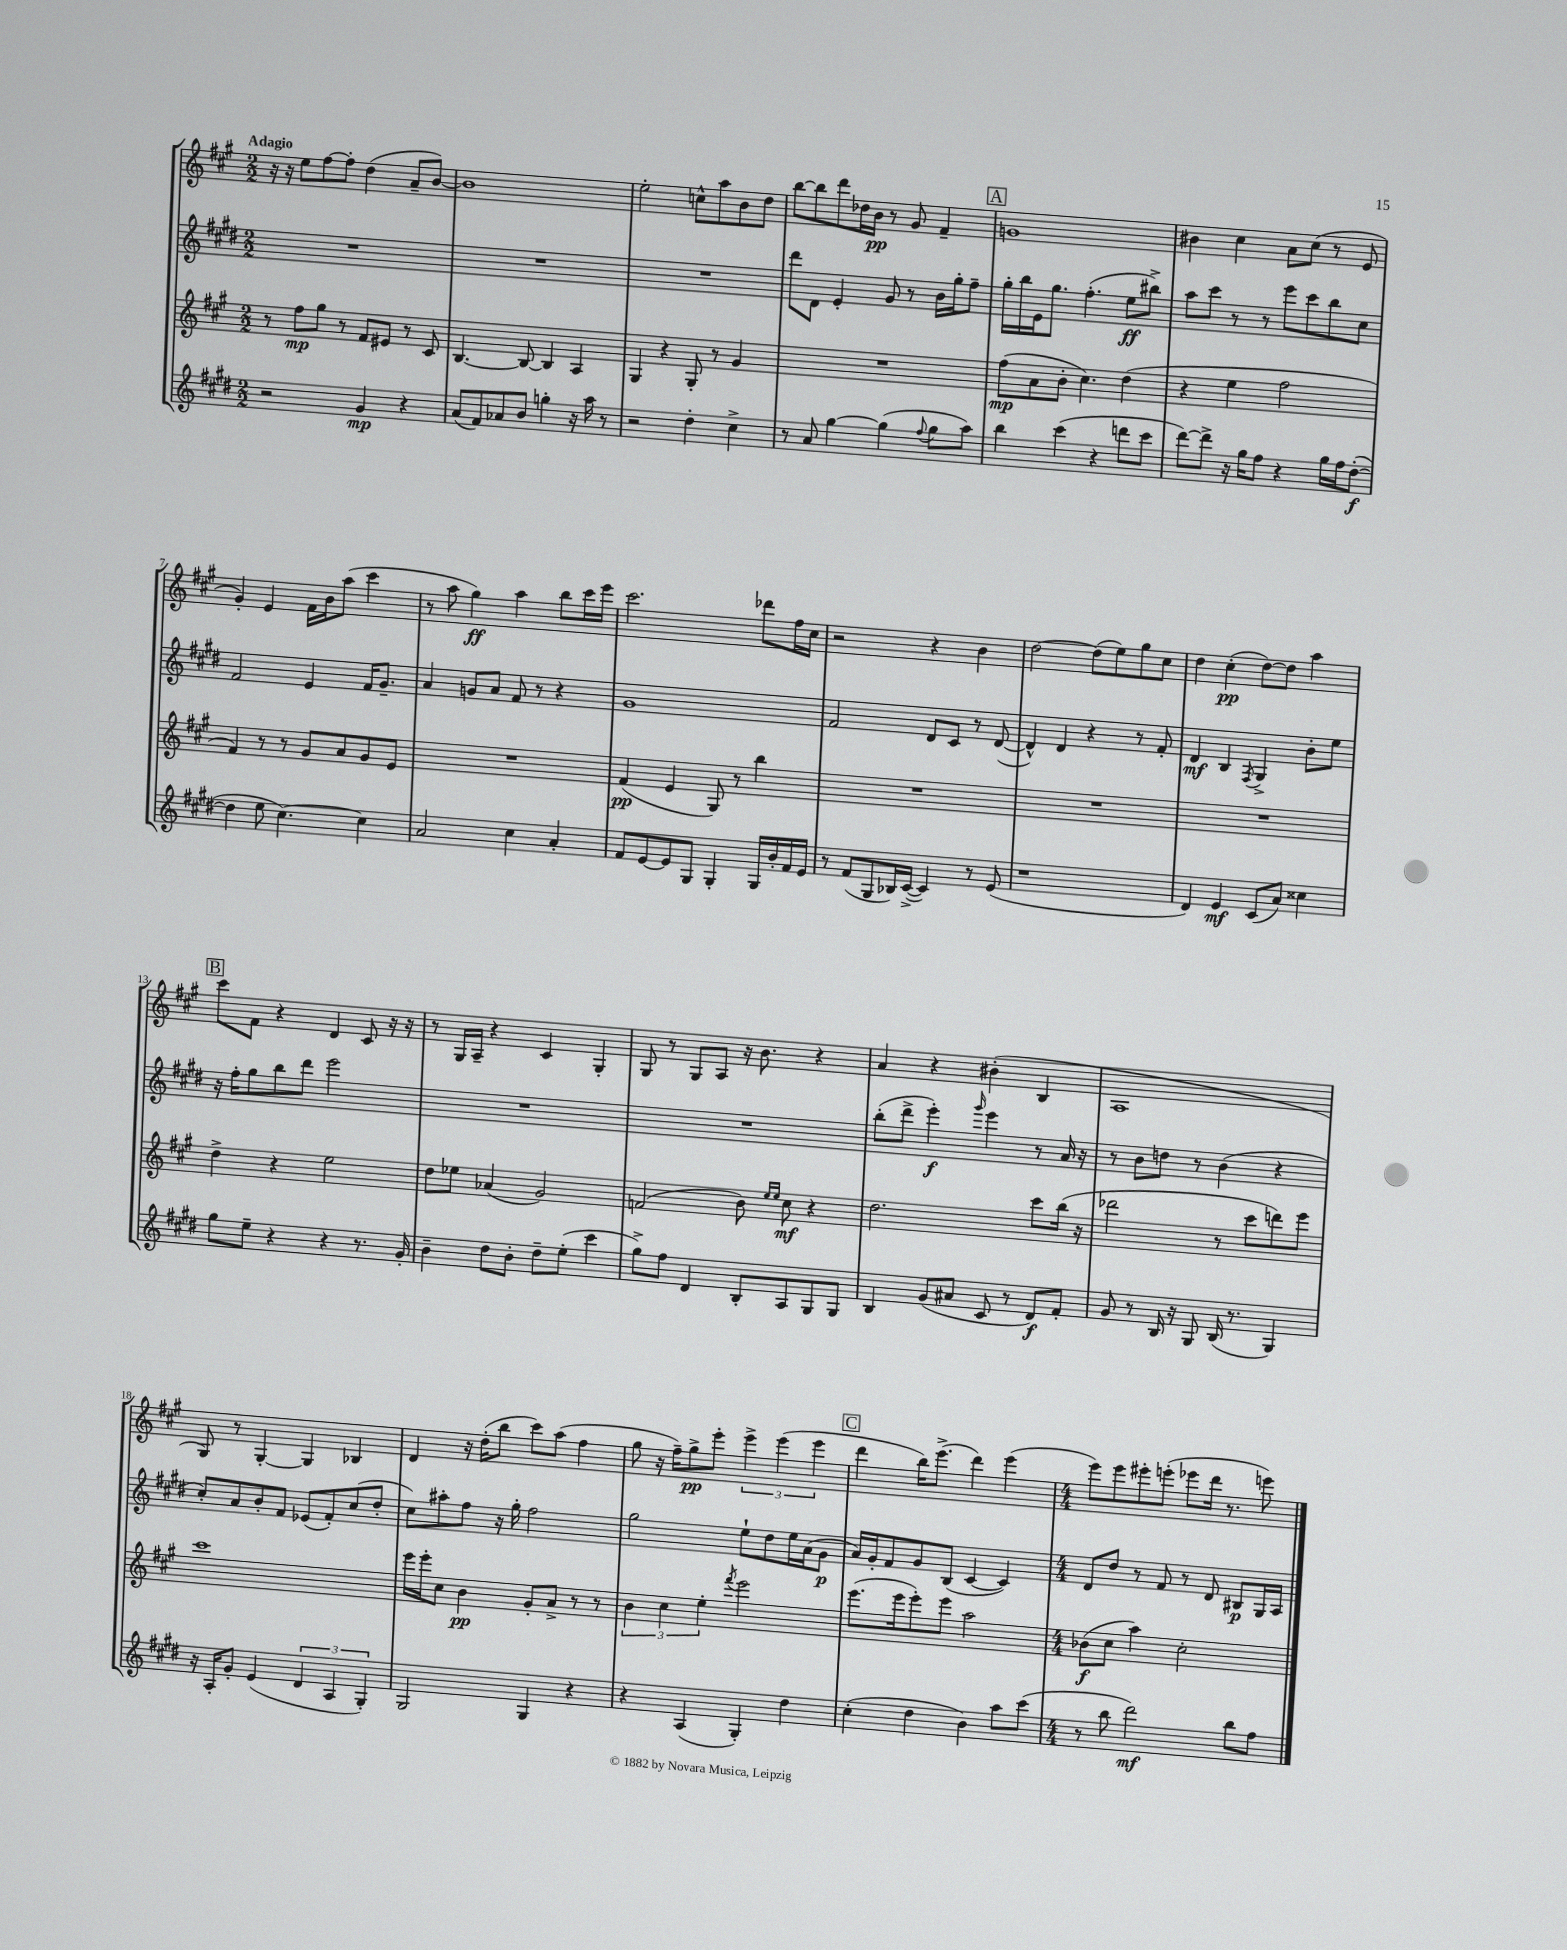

**kern	**dynam	**kern	**dynam	**kern	**dynam	**kern	**dynam
*part4	*part4	*part3	*part3	*part2	*part2	*part1	*part1
*staff4	*staff4	*staff3	*staff3	*staff2	*staff2	*staff1	*staff1
*clefG2	*	*clefG2	*	*clefG2	*	*clefG2	*
*k[f#c#g#d#]	*	*k[f#c#g#]	*	*k[f#c#g#d#]	*	*k[f#c#g#]	*
*M2/2	*	*M2/2	*	*M2/2	*	*M2/2	*
=1	=1	=1	=1	=1	=1	=1	=1
!	!	!	!	!	!	!LO:TX:a:B:t=Adagio	!
2r	.	8r	.	1r	.	16r	.
.	.	.	.	.	.	16r	.
.	.	8ff#\L	mp	.	.	8ee\L	.
.	.	8gg#\J	.	.	.	[8ff#\	.
.	.	8r	.	.	.	8ff#'\J]	.
4g#/	mp	8f#/L	.	.	.	(4dd\	.
.	.	8e#X/J	.	.	.	.	.
4r	.	8r	.	.	.	8a~/L	.
.	.	8c#/	.	.	.	[8b/J)	.
=2	=2	=2	=2	=2	=2	=2	=2
(8a/L	.	[4.B/	.	1r	.	1b]	.
8f#/)	.	.	.	.	.	.	.
8a-X/	.	.	.	.	.	.	.
8b/J	.	8B/_	.	.	.	.	.
4ggn'\	.	4B/]	.	.	.	.	.
16r	.	4A/	.	.	.	.	.
16aa\	.	.	.	.	.	.	.
8r	.	.	.	.	.	.	.
=3	=3	=3	=3	=3	=3	=3	=3
2r	.	4G#/	.	1r	.	2ee'\	.
.	.	4r	.	.	.	.	.
4dd#'\	.	8G#'/	.	.	.	8ccn^^\L	.
.	.	8r	.	.	.	8aa\	.
4cc#^\	.	4g#/	.	.	.	8b\	.
.	.	.	.	.	.	8dd\J	.
=4	=4	=4	=4	=4	=4	=4	=4
8r	.	1r	.	8ddd#\L	.	[8bb\L	.
8a/	.	.	.	8d#\J	.	8bb\]	.
[4gg#\	.	.	.	4e'/	.	8ddd\	.
.	.	.	.	.	.	16dd-X\L	.
.	.	.	.	.	.	16b\JJ	pp
(4gg#\]	.	.	.	8g#/	.	8r	.
.	.	.	.	8r	.	8g#/	.
8qqff#/	.	.	.	.	.	.	.
8gg#\L	.	.	.	16b\LL	.	4f#~/	.
.	.	.	.	16gg#'\J	.	.	.
8aa\J)	.	.	.	8ff#~\J	.	.	.
!!LO:REH:place=s1:t=A
=5	=5	=5	=5	=5	=5	=5	=5
4bb\	.	(8ff#\L	mp	16gg#'\LL	.	1gn	.
.	.	.	.	16bb\	.	.	.
.	.	8a\	.	16e\J	.	.	.
.	.	.	.	8.gg#\J	.	.	.
(4ccc#\	.	8b'\J	.	.	.	.	.
.	.	4.cc#\)	.	(4.ff#'\	.	.	.
4r	.	.	.	.	.	.	.
8dddn\L	.	(4dd\	.	8ee\L	ff	.	.
8ccc#\J	.	.	.	8bb#X^\J)	.	.	.
=6	=6	=6	=6	=6	=6	=6	=6
[8ddd#\L)	.	4r	.	8aa\L	.	4b#X\	.
8ddd#^\J]	.	.	.	8ccc#\J	.	.	.
16r	.	4ee\	.	8r	.	4cc#\	.
16gg#\KL	.	.	.	.	.	.	.
8ff#\J	.	.	.	8r	.	.	.
4r	.	2ff#\	.	8eee\L	.	8a\L	.
.	.	.	.	8ccc#\	.	(8cc#\J	.
16gg#\LL	.	.	.	8bb\	.	8r	.
16ff#\J	.	.	.	.	.	.	.
([8dd#'\J	f	.	.	8cc#\J	.	8e/	.
!!LO:LB:g=z
=7	=7	=7	=7	=7	=7	=7	=7
4dd#\]	.	4f#/)	.	2f#/	.	4g#'/)	.
8ee\	.	8r	.	.	.	4e/	.
[4.cc#\)	.	8r	.	.	.	.	.
.	.	8g#/L	.	4e/	.	16f#\LL	.
.	.	.	.	.	.	16b\J	.
.	.	8a/	.	.	.	(8aa\J	.
4cc#\]	.	8g#/	.	16f#/KL	.	4ccc#\	.
.	.	.	.	8.g#~/J	.	.	.
.	.	8e/J	.	.	.	.	.
=8	=8	=8	=8	=8	=8	=8	=8
2a/	.	1r	.	4a/	.	8r	.
.	.	.	.	.	.	8aa\	.
.	.	.	.	8gn/L	.	4gg#\)	ff
.	.	.	.	8a/J	.	.	.
4cc#\	.	.	.	8f#/	.	4aa\	.
.	.	.	.	8r	.	.	.
4a'/	.	.	.	4r	.	8bb\L	.
.	.	.	.	.	.	16ccc#\L	.
.	.	.	.	.	.	16eee\JJ	.
=9	=9	=9	=9	=9	=9	=9	=9
8f#/L	.	(4f#/	pp	1g#	.	2.ccc#\	.
[8e/	.	.	.	.	.	.	.
8e/]	.	4e/	.	.	.	.	.
8G#/J	.	.	.	.	.	.	.
4G#'/	.	8G#/)	.	.	.	.	.
.	.	8r	.	.	.	.	.
16G#/LL	.	4bb\	.	.	.	8ddd-X\L	.
16b'/	.	.	.	.	.	.	.
16f#/	.	.	.	.	.	16ff#\L	.
16e/JJ	.	.	.	.	.	16cc#\JJ	.
=10	=10	=10	=10	=10	=10	=10	=10
8r	.	1r	.	2f#/	.	2r	.
(8f#/L	.	.	.	.	.	.	.
8G#/	.	.	.	.	.	.	.
16B-X/L)	.	.	.	.	.	.	.
([16c#^/JJ	.	.	.	.	.	.	.
4c#/])	.	.	.	8d#/L	.	4r	.
.	.	.	.	8c#/J	.	.	.
8r	.	.	.	8r	.	4b\	.
(8e/	.	.	.	([8d#/	.	.	.
=11	=11	=11	=11	=11	=11	=11	=11
1r	.	1r	.	4d#^^/])	.	[2dd\	.
.	.	.	.	4d#/	.	.	.
.	.	.	.	4r	.	(8dd\L]	.
.	.	.	.	.	.	8ee\)	.
.	.	.	.	8r	.	8gg#\	.
.	.	.	.	8f#'/	.	8cc#\J	.
=12	=12	=12	=12	=12	=12	=12	=12
4d#/)	.	1r	.	4d#/	mf	4dd\	.
4e/	mf	.	.	4B/	.	(4cc#'\	pp
.	.	.	.	8qF#/	.	.	.
(8c#/L	.	.	.	4G#^/	.	[8dd\L)	.
8a/J)	.	.	.	.	.	8dd\J]	.
4cc##X\	.	.	.	8b'\L	.	4aa\	.
.	.	.	.	8ee\J	.	.	.
!!LO:LB:g=z
!!LO:REH:place=s1:t=B
=13	=13	=13	=13	=13	=13	=13	=13
8gg#\L	.	4dd^\	.	16r	.	8ccc#\L	.
.	.	.	.	16ff#'\KL	.	.	.
8ee~\J	.	.	.	8gg#\	.	8f#\J	.
4r	.	4r	.	8bb\	.	4r	.
.	.	.	.	8ddd#\J	.	.	.
4r	.	2ee\	.	2eee\	.	4d/	.
8.r	.	.	.	.	.	8c#/	.
.	.	.	.	.	.	16r	.
16g#'/	.	.	.	.	.	16r	.
=14	=14	=14	=14	=14	=14	=14	=14
4b~\	.	8dd\L	.	1r	.	8r	.
.	.	8ee-X\J	.	.	.	16G#/LL	.
.	.	.	.	.	.	16A~/JJ	.
8dd#\L	.	(4a-X/	.	.	.	4r	.
8b'\J	.	.	.	.	.	.	.
8dd#~\L	.	2g#/)	.	.	.	4c#/	.
(8ee'\J	.	.	.	.	.	.	.
4ccc#\	.	.	.	.	.	4G#'/	.
=15	=15	=15	=15	=15	=15	=15	=15
8gg#^\L)	.	(2fn/	.	1r	.	8G#/	.
8ff#\J	.	.	.	.	.	8r	.
4d#/	.	.	.	.	.	8G#/L	.
.	.	.	.	.	.	8A/J	.
8B'/L	.	8b\)	.	.	.	16r	.
.	.	.	.	.	.	8.b\	.
.	.	16qqee/LL	.	.	.	.	.
.	.	16qqee/JJ	.	.	.	.	.
8A/	.	8cc#\	mf	.	.	.	.
8G#/	.	4r	.	.	.	4r	.
8G#/J	.	.	.	.	.	.	.
=16	=16	=16	=16	=16	=16	=16	=16
4B/	.	2.dd\	.	(8bb'\L	.	4a/	.
.	.	.	.	8ddd#^\J	.	.	.
(8g#/L	.	.	.	4eee'\)	f	4r	.
8a#X/J	.	.	.	.	.	.	.
.	.	.	.	16qqggg#/	.	.	.
8c#/	.	.	.	4eee\	.	(4b#X'\	.
8r	.	.	.	.	.	.	.
8d#/L)	f	8ccc#\L	.	8r	.	4B/	.
8f#'/J	.	(16bb\Jk	.	16a/	.	.	.
.	.	16r	.	16r	.	.	.
=17	=17	=17	=17	=17	=17	=17	=17
8g#/	.	2ddd-X\	.	8r	.	1A	.
8r	.	.	.	8b\L	.	.	.
16B/	.	.	.	8ddn\J	.	.	.
16r	.	.	.	.	.	.	.
8G#/	.	.	.	8r	.	.	.
(16B/	.	8r	.	(4b\	.	.	.
8.r	.	.	.	.	.	.	.
.	.	8ccc#\L	.	.	.	.	.
4G#/)	.	8dddn\)	.	4r	.	.	.
.	.	8eee\J	.	.	.	.	.
!!LO:LB:g=z
=18	=18	=18	=18	=18	=18	=18	=18
16r	.	1ccc#	.	8cc#'/L)	.	8G#/)	.
16A'/KL	.	.	.	.	.	.	.
8g#'/J	.	.	.	8a/	.	8r	.
(4e/	.	.	.	8b'/	.	[4G#'/	.
.	.	.	.	8f#/J	.	.	.
6d#/	.	.	.	(8e-X/L	.	4G#/]	.
.	.	.	.	8f#'/)	.	.	.
6A/	.	.	.	.	.	.	.
.	.	.	.	(8cc#/	.	4B-X/	.
6G#'/)	.	.	.	.	.	.	.
.	.	.	.	8dd#'/J	.	.	.
=19	=19	=19	=19	=19	=19	=19	=19
2G#/	.	16eee\LL	.	8cc#\L)	.	4d/	.
.	.	16eee'\J	.	.	.	.	.
.	.	8cc#\J	.	8aa#X'\	.	.	.
.	.	4b\	pp	8ff#\J	.	16r	.
.	.	.	.	.	.	(16dd'\KL	.
.	.	.	.	16r	.	8bb\J	.
.	.	.	.	16gg#'\	.	.	.
4G#/	.	8g#'/L	.	2ff#\	.	8ccc#\L)	.
.	.	8a^/J	.	.	.	(8aa\J	.
4r	.	8r	.	.	.	4ff#\	.
.	.	8r	.	.	.	.	.
=20	=20	=20	=20	=20	=20	=20	=20
4r	.	6b\	.	2gg#\	.	8gg#\	.
.	.	.	.	.	.	16r	.
.	.	6cc#\	.	.	.	.	.
.	.	.	.	.	.	16ff#~\KL)	.
(4A/	.	.	.	.	.	8gg#^\	pp
.	.	6ee'\	.	.	.	.	.
.	.	.	.	.	.	8eee'\J	.
.	.	8qfff#/	.	.	.	.	.
4G#'/)	.	2eee\	.	8ee`\L	.	6eee^\	.
.	.	.	.	8dd#\	.	.	.
.	.	.	.	.	.	(6eee\	.
4dd#\	.	.	.	16ee\L	.	.	.
.	.	.	.	(16a\J	.	.	.
.	.	.	.	.	.	6eee\	.
.	.	.	.	8g#\J	p	.	.
!!LO:REH:place=s1:t=C
=21	=21	=21	=21	=21	=21	=21	=21
(4cc#'\	.	(8.eee\L	.	16a/LL)	.	4ddd\	.
.	.	.	.	16g#'/J	.	.	.
.	.	.	.	8f#/	.	.	.
.	.	16eee\k	.	.	.	.	.
4dd#\	.	8eee'\)	.	8g#/	.	16bb\KL)	.
.	.	.	.	.	.	(8.eee^\J	.
.	.	8eee\J	.	(8B/J	.	.	.
4b\)	.	2aa\	.	[4c#/	.	4ddd\)	.
8aa\L	.	.	.	4c#/])	.	(4eee\	.
(8ccc#\J	.	.	.	.	.	.	.
=22	=22	=22	=22	=22	=22	=22	=22
*M4/4	*	*M4/4	*	*M4/4	*	*M4/4	*
8r	.	(8b-X\L	f	8d#/L	.	8eee\L)	.
8bb\	.	8cc#\J	.	8dd#/J	.	8eee\	.
2ddd#\)	mf	4aa\)	.	8r	.	8eee#X'\	.
.	.	.	.	8f#/	.	(8eeen'\J	.
.	.	2cc#'\	.	8r	.	8eee-X\L	.
.	.	.	.	8d#/	.	16ddd\Jk	.
.	.	.	.	.	.	8.r	.
8bb\L	.	.	.	8B#X/L	p	.	.
8ff#\J	.	.	.	16G#/L	.	8eeen\)	.
.	.	.	.	16A/JJ	.	.	.
==	==	==	==	==	==	==	==
*-	*-	*-	*-	*-	*-	*-	*-
